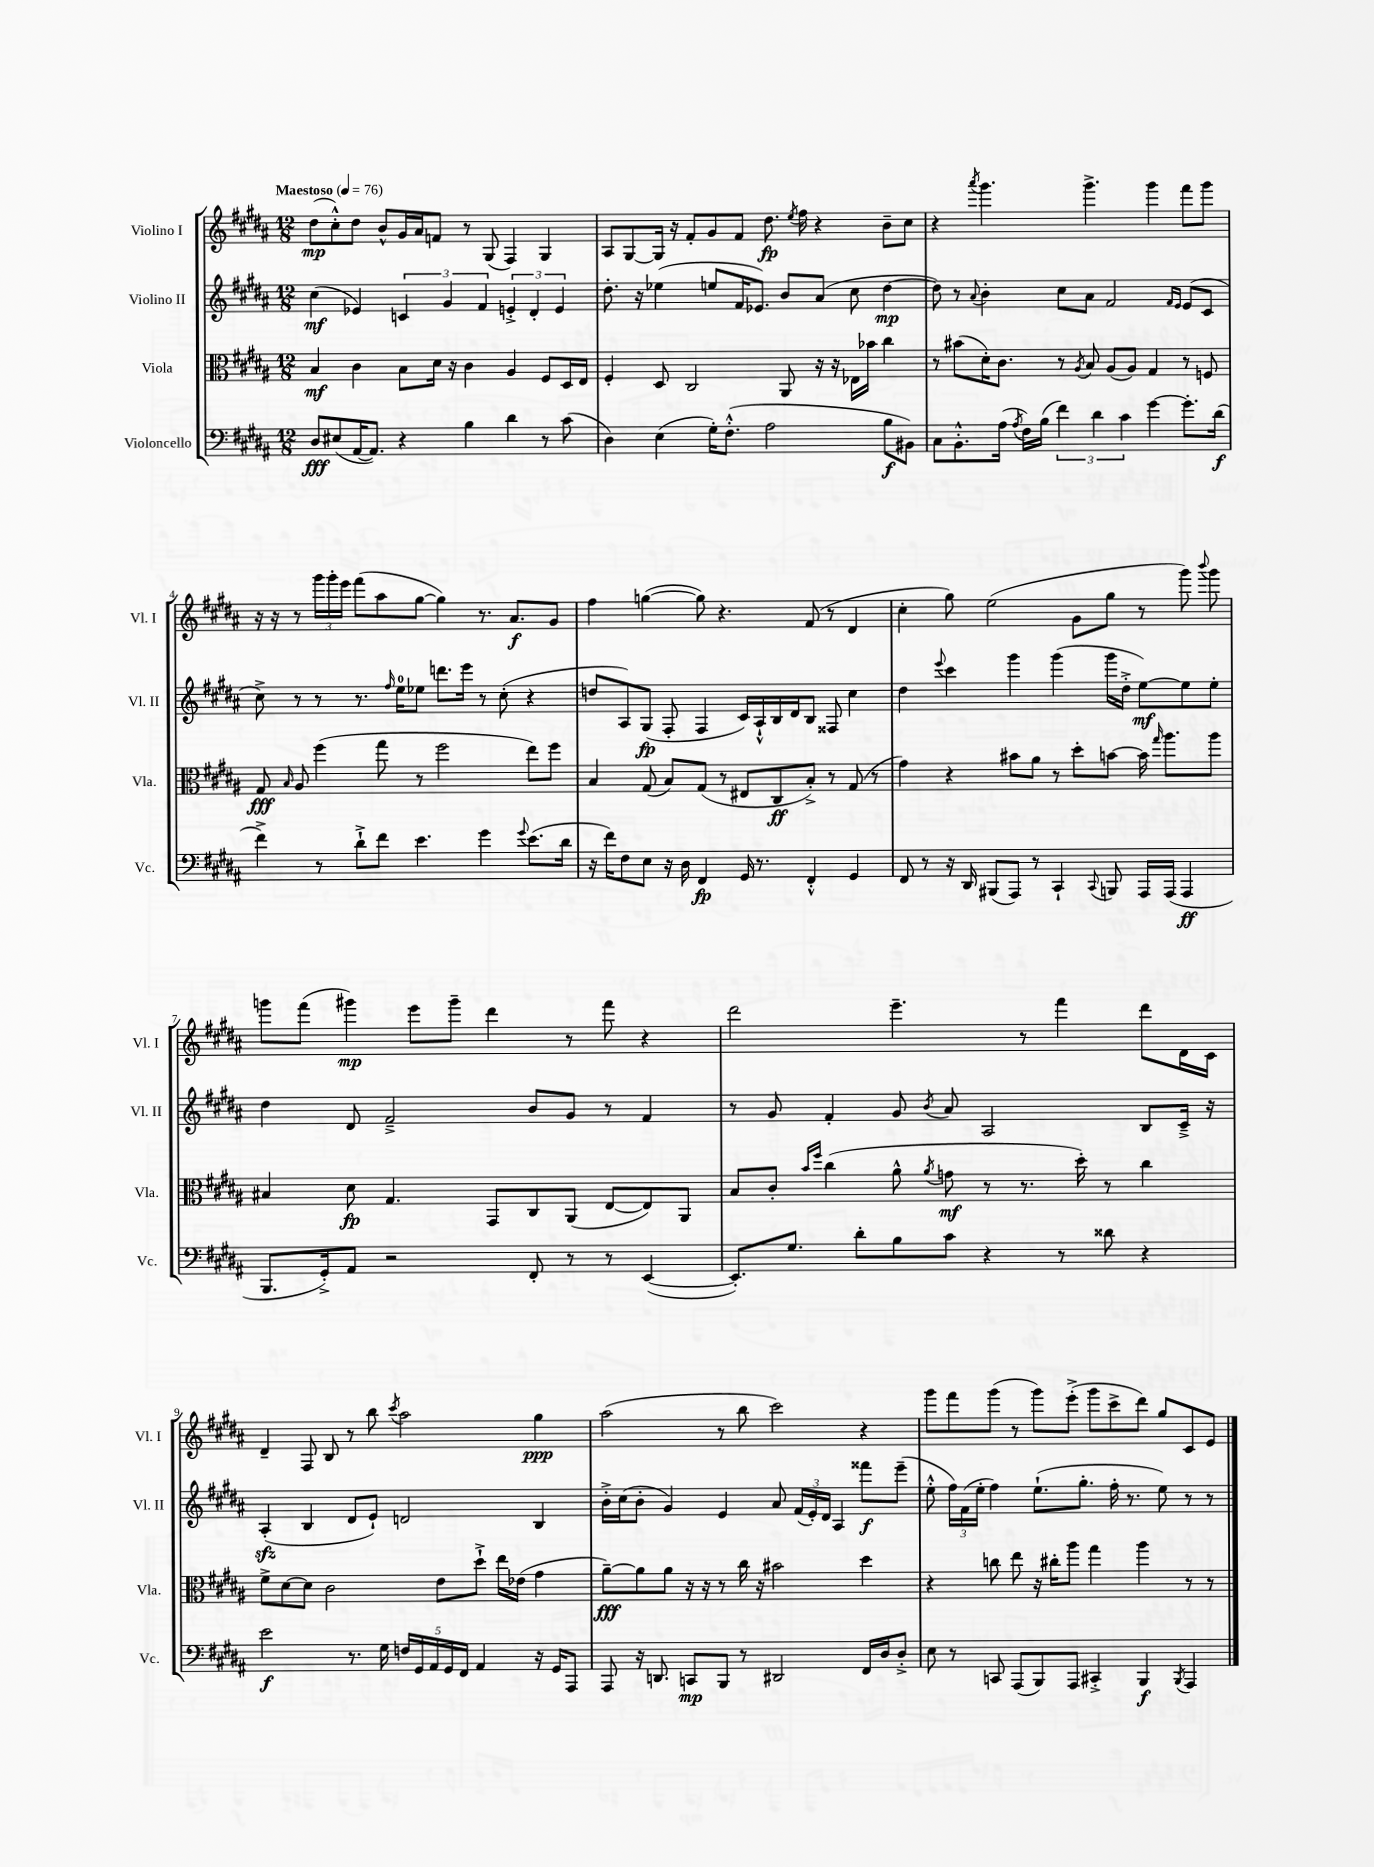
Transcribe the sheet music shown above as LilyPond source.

<<
\new StaffGroup <<
\new Staff = "s0" \with { instrumentName = "Violino I" shortInstrumentName = "Vl. I" } {
    \clef treble \key b \major \numericTimeSignature \time 12/8 \tempo "Maestoso" 4 = 76
    \autoBeamOff dis''8[\mp( cis''8-.-^) dis''8] b'8[-^ gis'16 ais'16 f'8] r8 gis8( fis4) gis4 |
    ais8[ gis8~ gis16] r16 fis'8[-. gis'8 fis'8] dis''8.\fp \acciaccatura { e''8 } fis''16 r4 b'8[-- cis''8] |
    r4 \acciaccatura { ais'''8 } gis'''4. gis'''4.-> gis'''4 fis'''8[ gis'''8] |
    r16 r16 r8 \tuplet 3/2 { gis'''16[ gis'''16-. e'''16] } fis'''8[( ais''8 gis''8]~ gis''4) r8. ais'8.[\f gis'8] |
    fis''4 g''4~( g''8) r4. fis'8( r8 dis'4 |
    cis''4-. gis''8) e''2( gis'8[ gis''8] r8 gis'''8) \appoggiatura { b'''8 } gis'''8 |
    g'''8[ fis'''8]( gis'''4\mp) e'''8[ gis'''8]-- dis'''4 r8 fis'''8 r4 |
    dis'''2 e'''4.-- r8 fis'''4 dis'''8[ dis'16 cis'16] |
    dis'4-- fis8 b8 r8 b''8 \acciaccatura { cis'''8 } ais''2 gis''4\ppp |
    ais''2( r8 b''8 cis'''2) r4 |
    gis'''8[ fis'''8 gis'''8]( r8 gis'''8[) e'''8]-.->( gis'''8[ cis'''8-> dis'''8]) gis''8[ cis'8 e'8] \bar "|." |
}
\new Staff = "s1" \with { instrumentName = "Violino II" shortInstrumentName = "Vl. II" } {
    \clef treble \key b \major \numericTimeSignature \time 12/8
    \autoBeamOff cis''4\mf( ees'4) \tuplet 3/2 { c'4 gis'4 fis'4 } \tuplet 3/2 { e'4-.-> dis'4-. e'4 } |
    dis''8.-. r16 ees''4( e''8[ fis'16 ees'8.]) b'8[ ais'8]( cis''8 dis''4~\mp |
    dis''8) r8 \appoggiatura { ais'8 } b'4-. cis''8[ ais'8] fis'2 \grace { fis'16[ e'16] } e'8[( cis'8] |
    cis''8->) r8 r8 r8. \grace { fis''16 } e''16[-0 ees''8] d'''8.[ e'''16] r8 cis''8-.( r4 |
    d''8[ ais8) gis8]\fp( fis8-. fis4 cis'16[) ais16-!-^ b16 dis'16 b8] fisis8 cis''4 |
    dis''4 \appoggiatura { e'''8 } cis'''4 gis'''4 gis'''4( gis'''16[ dis''16]-.-> e''8[~\mf) e''8 e''8]-. |
    dis''4 dis'8 fis'2---> b'8[ gis'8] r8 fis'4 |
    r8 gis'8 fis'4-. gis'8 \acciaccatura { b'8 } ais'8 ais2 b8[ cis'16]---> r16 |
    ais4-.\sfz( b4 dis'8[ e'8]-!) d'2 b4 |
    b'16[-.-> cis''16( b'8]-. gis'4) e'4 ais'8 \tuplet 3/2 { fis'16[( e'16-.) dis'16] } ais4 fisis'''8[\f e'''8]--( |
    e''8-.-^ \tuplet 3/2 { fis''16[) fis'16( e''16]-. } fis''4) e''8.[-!( gis''8.]-. fis''16-. r8. e''8) r8 r8 \bar "|." |
}
\new Staff = "s2" \with { instrumentName = "Viola" shortInstrumentName = "Vla." } {
    \clef alto \key b \major \numericTimeSignature \time 12/8
    \autoBeamOff b4\mf cis'4 b8[ dis'16] r16 cis'4 ais4 fis8[ dis16 e16] |
    fis4-. dis8 cis2 ais,8 r16 r16 ees16[ bes'16] cis''4 |
    r8 bis'8[( dis'16-.) cis'8.] r8 \acciaccatura { ais8 } b8 ais8[( ais8]) gis4 r8 f8 |
    gis8\fff \grace { b16 } ais8 fis''4( gis''8 r8 fis''2 e''8[) fis''8] |
    b4 gis8( b8[) gis8]( r8 eis8[ cis8\ff b8]-.->) r8 gis8( r8 |
    gis'4) r4 bis'8[ ais'8] r8 dis''8[-. b'8]~ b'16 \grace { gis''16 } ais''8.[ ais''8] |
    bis4 dis'8\fp gis4. gis,8[ cis8 ais,8]( e8[~ e8) ais,8] |
    b8[ cis'8]-. \grace { b'16[ fis''16] } cis''4( ais'8-^ \acciaccatura { ais'8 } g'8\mf r8 r8. dis''16-.) r8 cis''4 |
    fis'8[-> dis'8~ dis'8] cis'2 e'8[ dis''8]-!-> e''16[ ees'16]( gis'4 |
    ais'8[~--\fff) ais'8 ais'8] r16 r16 r8 cis''16 r16 bis'2 dis''4 |
    r4 c''8 e''8 r16 cis''16[-. ais''8] gis''4 ais''4 r8 r8 \bar "|." |
}
\new Staff = "s3" \with { instrumentName = "Violoncello" shortInstrumentName = "Vc." } {
    \clef bass \key b \major \numericTimeSignature \time 12/8
    \autoBeamOff dis8[\fff eis8( ais,16~ ais,8.]) r4 b4 dis'4 r8 cis'8( |
    dis4) e4( gis16[-.) fis8.]-.-^( ais2 b8[\f bis,8]) |
    cis8[ b,8.-.-^ ais16]( \acciaccatura { ais8 } fis16[) b16]( \tuplet 3/2 { fis'4) dis'4 cis'4 } gis'4~ gis'8.[-. dis'16]\f( |
    fis'4->) r8 dis'8[-!-> fis'8] e'4. gis'4 \appoggiatura { gis'8 } e'8.[( dis'16] |
    r16 fis'16[) fis8 e8] r16 dis16 fis,4\fp gis,16 r8. fis,4-.-^ gis,4 |
    fis,8 r8 r16 dis,16 bis,,8[( ais,,8]) r8 cis,4-! \appoggiatura { cis,8 } b,,8 ais,,16[ ais,,16]( ais,,4\ff |
    b,,8.[ gis,16-.->) ais,8] r2 fis,8-. r8 r8 e,4~( |
    e,8.[-.) gis8.] dis'8[-. b8 cis'8] r4 r8 disis'8 r4 |
    e'2\f r8. gis16 \tuplet 5/4 { f16[ gis,16 ais,16 gis,16 fis,16] } ais,4 r16 gis,16[ ais,,8] |
    ais,,8 r16 d,8. c,8[\mp b,,8] r8 dis,2 fis,16[ dis16 dis8]-.-> |
    e8 r8 c,8 ais,,8[( b,,8) ais,,8] cis,4-.-> b,,4\f \acciaccatura { b,,8 } ais,,4 \bar "|." |
}
>>
>>
